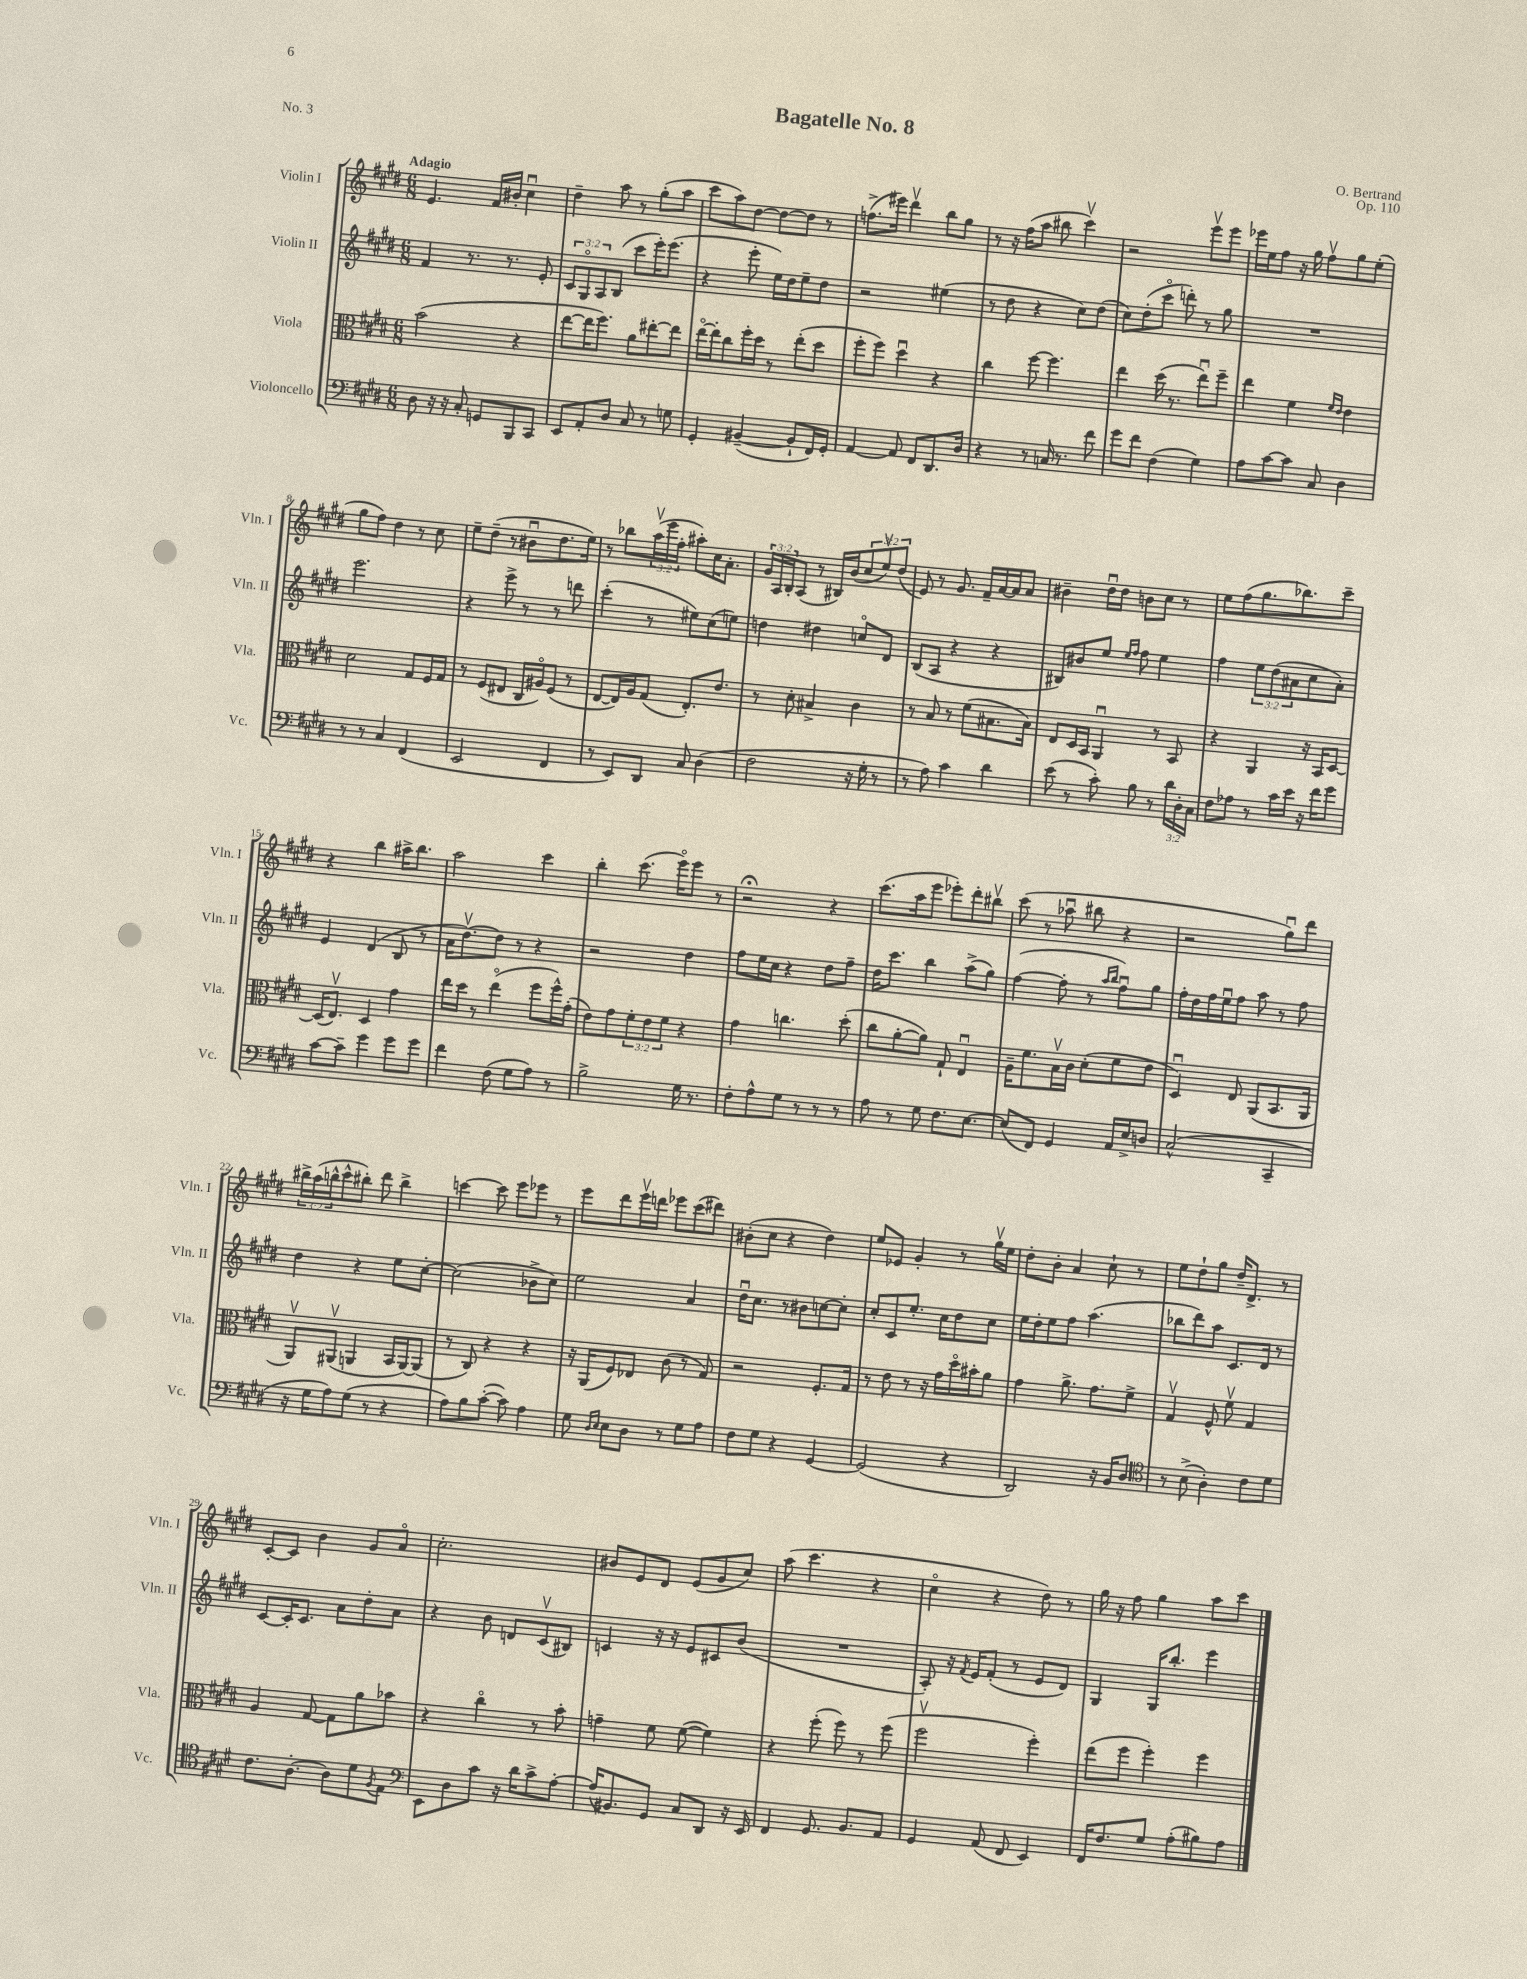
\header { title = "Bagatelle No. 8" composer = "O. Bertrand" opus = "Op. 110" piece = "No. 3" }
<<
\new StaffGroup <<
\new Staff = "s0" \with { instrumentName = "Violin I" shortInstrumentName = "Vln. I" } {
    \clef treble \key e \major \numericTimeSignature \time 6/8 \override Staff.TupletNumber.text = #tuplet-number::calc-fraction-text \tempo "Adagio"
    e'4. fis'16 bis'16-. cis''4\downbow |
    dis''4-- a''8 r8 gis''8-.( a''8 |
    cis'''8 a''8) dis''8~ dis''8~ dis''8 r8 |
    f''8.->( eis'''16) dis'''4\upbow b''8 gis''8 |
    r8 r16 fis''16( a''8 bis''8 cis'''4\upbow) |
    r2 e'''8\upbow e'''8 |
    ees'''16 e''16 fis''8 r16 gis''16 fis''8\upbow gis''8 e''8-.( |
    gis''8 fis''8) dis''4 r8 cis''8 |
    e''8-- dis''8--( r8 bis'8\downbow dis''8. e''16) |
    r8 bes''8 \tuplet 3/2 { a''16\upbow( e'''16 fis''16-. } ais''8-.) cis''16 a'8.-. |
    \tuplet 3/2 { gis'16 a16 b16-. } a8( r8 bis16) b'16( \tuplet 3/2 { cis''8 e''8\upbow) dis''8( } |
    e'8) r8 gis'8. fis'16-- a'16~ a'16 a'8 |
    bis'4-- dis''16\downbow dis''16 b'8 cis''8 r8 |
    e''8 fis''8( gis''8. bes''8.) cis'''8-- |
    r4 b''4 ais''16-> b''8. |
    a''2 cis'''4 |
    b''4-. cis'''8.( e'''16\flageolet) e'''8 r8 |
    r2\fermata r4 |
    cis'''8.( a''16 e'''8 ees'''8-.) dis'''8-. bis''8\upbow |
    cis'''8( r8 aes''8\downbow bis''8 r4 |
    r2 gis''8\downbow) dis'''8 |
    \tuplet 3/2 { bis''16-> a''16( b''16-^ } cis'''8-^ bis''8-.) dis'''8 bis''4-> |
    c'''4~ c'''8 e'''8 ees'''8 r8 |
    e'''8 dis'''8 e'''16\upbow d'''16 ees'''8 cis'''8( dis'''8) |
    bis'8-.( cis''8 r4 dis''4) |
    e''8 ees'8 gis'4-. r8 gis''16\upbow e''16 |
    dis''8-. b'8-. a'4 cis''8-! r8 |
    e''8 dis''8-! gis''8 dis''16-- dis'8.-> r8 |
    cis'8~-. cis'8 b'4 gis'8 a'8\flageolet |
    cis''2.-. |
    bis'8 e'8 dis'8 e'8( gis'8 cis''8) |
    a''8( cis'''4. r4 |
    cis''4\flageolet r4 dis''8) r8 |
    gis''16 r16 fis''8 gis''4 a''8 cis'''8 \bar "|." |
}
\new Staff = "s1" \with { instrumentName = "Violin II" shortInstrumentName = "Vln. II" } {
    \clef treble \key e \major \numericTimeSignature \time 6/8 \override Staff.TupletNumber.text = #tuplet-number::calc-fraction-text
    fis'4 r8. r8. e'8-. |
    \tuplet 3/2 { cis'8 gis8\flageolet a8 } b8( cis'''8 e'''16-.) e'''8.( |
    r4 e'''8-. e''16) dis''16 e''8-- dis''8 |
    r2 eis''4( |
    r8 dis''8 r4 cis''8) dis''8( |
    cis''8) dis''8-.( cis'''8\flageolet d'''8-.) r8 gis''8 |
    R2. |
    e'''2. |
    r4 e'''8-> r8 r8 d'''8 |
    cis'''4-.( r8 eis''8) cis''8( e''8) |
    d''4 dis''4 c''8\flageolet dis'8 |
    b8( a8 r4 r4 |
    bis8) bis'8 e''8 \grace { e''16 fis''16 } fis''8 e''4 |
    fis''4 \tuplet 3/2 { e''8 dis''8( ais'8 } cis''8 ais'8-.) |
    e'4 dis'4( b8 r8 |
    a'16 dis''8.~\upbow) dis''8 r8 r4 |
    r2 dis''4 |
    fis''8 e''16 cis''16 r4 dis''8 fis''8-- |
    dis''16 cis'''8. b''4 a''8->( gis''8) |
    fis''4~( fis''8-. r8 \grace { a''16 b''16 } fis''8\downbow) gis''8 |
    fis''16-. dis''16 fis''16 e''16\downbow fis''8 a''8 r8 fis''8 |
    dis''4 r4 e''8 cis''8~-. |
    cis''2( bes'8-> cis''8) |
    e''2 a'4 |
    dis''16\downbow cis''8. r8 bis'8 c''8~ c''8-. |
    cis''8-. cis'8 e''8.-. cis''16 dis''8 cis''8 |
    e''16 dis''16-. e''8 fis''8 a''4.( |
    bes''8 dis'''8) a''8 cis'8. dis'16 r8 |
    cis'8~ cis'16-. cis'8. a'8 dis''8-. a'8 |
    r4 b'8 d'8 cis'8\upbow( bis8) |
    c'4 r16 r16 e'8 cis'8 b'8( |
    R2. |
    a8-.) r16 \acciaccatura { fis'8 } e'16 fis'8-.( r8 e'8 dis'8) |
    gis4 gis16 b''8.-. e'''4 \bar "|." |
}
\new Staff = "s2" \with { instrumentName = "Viola" shortInstrumentName = "Vla." } {
    \clef alto \key e \major \numericTimeSignature \time 6/8 \override Staff.TupletNumber.text = #tuplet-number::calc-fraction-text
    b'2( r4 |
    e''8~ e''16 fis''8.) a'8 eis''8~-. eis''8 |
    e''16~\flageolet e''16-. cis''8 fis''16-. dis''16 r8 e''8-.( dis''8 |
    fis''8-. fis''8) dis''4\downbow r4 |
    cis''4 fis''8~ fis''4. |
    e''4 dis''16( r8. e''8\downbow) fis''8-- |
    e''4 fis'4 \grace { fis'16 e'16 } e'4 |
    dis'2 gis8 fis16 gis16 |
    r8 fis8( eis8 cis16 ais16\flageolet) fis8( r8 |
    e8~ e16) a16 gis8( e8.-.) e'8. |
    r8 dis'8-. bis4-> cis'4 |
    r8 b8 r8 fis'8( bis8. bis16) |
    e8 dis16 b,16 a,4\downbow r8 b,8 |
    r4 a,4 r16 b,16 dis8~ |
    dis16( e8.\upbow) dis4 gis'4 |
    e''16 dis''16 r8 e''4\flageolet( fis''8 fis''16-^) gis'16-.( |
    e'8) gis'8 \tuplet 3/2 { fis'8-. e'8 fis'8 } r4 |
    gis'4 c''4. dis''8-.( |
    cis''8 a'8~-. a'8) gis8-! e4\downbow |
    a16-- fis'8. b16\upbow cis'16 dis'8-.( fis'8 e'8 |
    dis4\downbow) e8 a,8( b,8. a,16 |
    a,8\upbow) ais,8\upbow( a,4 b,16 a,16~) a,8( |
    r8 cis8) r4 r4 |
    r16 a,16( fis8) ees8 cis'8( r8 gis8) |
    r2 fis8.-. gis16 |
    r8 e'8 r8 r16 gis'16 dis''16\flageolet bis'16-. a'8 |
    gis'4 a'8.-> gis'8. fis'8-> |
    gis4\upbow fis8-^ fis'8\upbow gis4 |
    a4 gis8~ gis8 a'8 bes'8 |
    r4 cis''4\flageolet r8 b'8-. |
    g'4-- fis'8 fis'8~( fis'4) |
    r4 fis''8-.( fis''8) r8 fis''8( |
    fis''2\upbow fis''4-.) |
    e''8( fis''8 fis''4-.) fis''4 \bar "|." |
}
\new Staff = "s3" \with { instrumentName = "Violoncello" shortInstrumentName = "Vc." } {
    \clef bass \key e \major \numericTimeSignature \time 6/8 \override Staff.TupletNumber.text = #tuplet-number::calc-fraction-text
    dis8 r16 r16 cis8-. g,8 b,,8 cis,8 |
    e,8 a,8-. dis8 cis8 r8 g8 |
    gis,4-. bis,4~--( bis,8-! fis,16) gis,16-. |
    a,4~ a,8 fis,8 dis,8. dis16 |
    r4 r8 c16 r8. fis'8 |
    gis'8 fis'8 fis4( gis4) |
    a8 cis'8~ cis'8 cis8 dis4 |
    r8 r8 cis4 fis,4( |
    e,2 fis,4 |
    r8 e,8) dis,8 cis8 dis4( |
    fis2 r16 gis16-. r8 |
    r8 a8) cis'4 dis'4 |
    e'8( r8 cis'8-.) b8 r8 \tuplet 3/2 { dis'16 dis16-. cis16 } |
    fis8 aes8 r8 cis'16 e'16 r16 fis'16 gis'8 |
    cis'8~ cis'8-- gis'4 gis'8 gis'8 |
    fis'4 fis8( gis8 a8) r8 |
    b2-> gis16 r8. |
    fis8-. a8-^ gis8 r8 r8 r8 |
    a8 r8 gis8 fis8. e8.~ |
    e8( fis,8) gis,4 a,16 e16-> d8 |
    cis2-^( cis,4-- |
    r16 gis16 a8) gis8( r8 r4 |
    a8) b8 cis'8~-.( cis'8) a4 |
    gis8 \grace { dis16 e16 } e8 dis8 r8 gis8 a8 |
    fis8 gis8 r4 gis,4~ |
    gis,2( r4 |
    dis,2) r16 b,16 dis8 |
    \clef tenor r8 b8->( a4-.) cis'8 dis'8 |
    cis'8. a8.~-. a8 dis'8 \acciaccatura { fis8 } e8 |
    \clef bass e,8 dis8 cis'8 r16 dis'16 cis'8-> a8~-. |
    a16( bis,8.) gis,8 cis8 dis,8 r16 e,16 |
    fis,4 gis,8. b,8. a,8 |
    gis,4 a,8( fis,8 e,4) |
    fis,16 fis8. gis8 a8-.( bis8) a8 \bar "|." |
}
>>
>>
